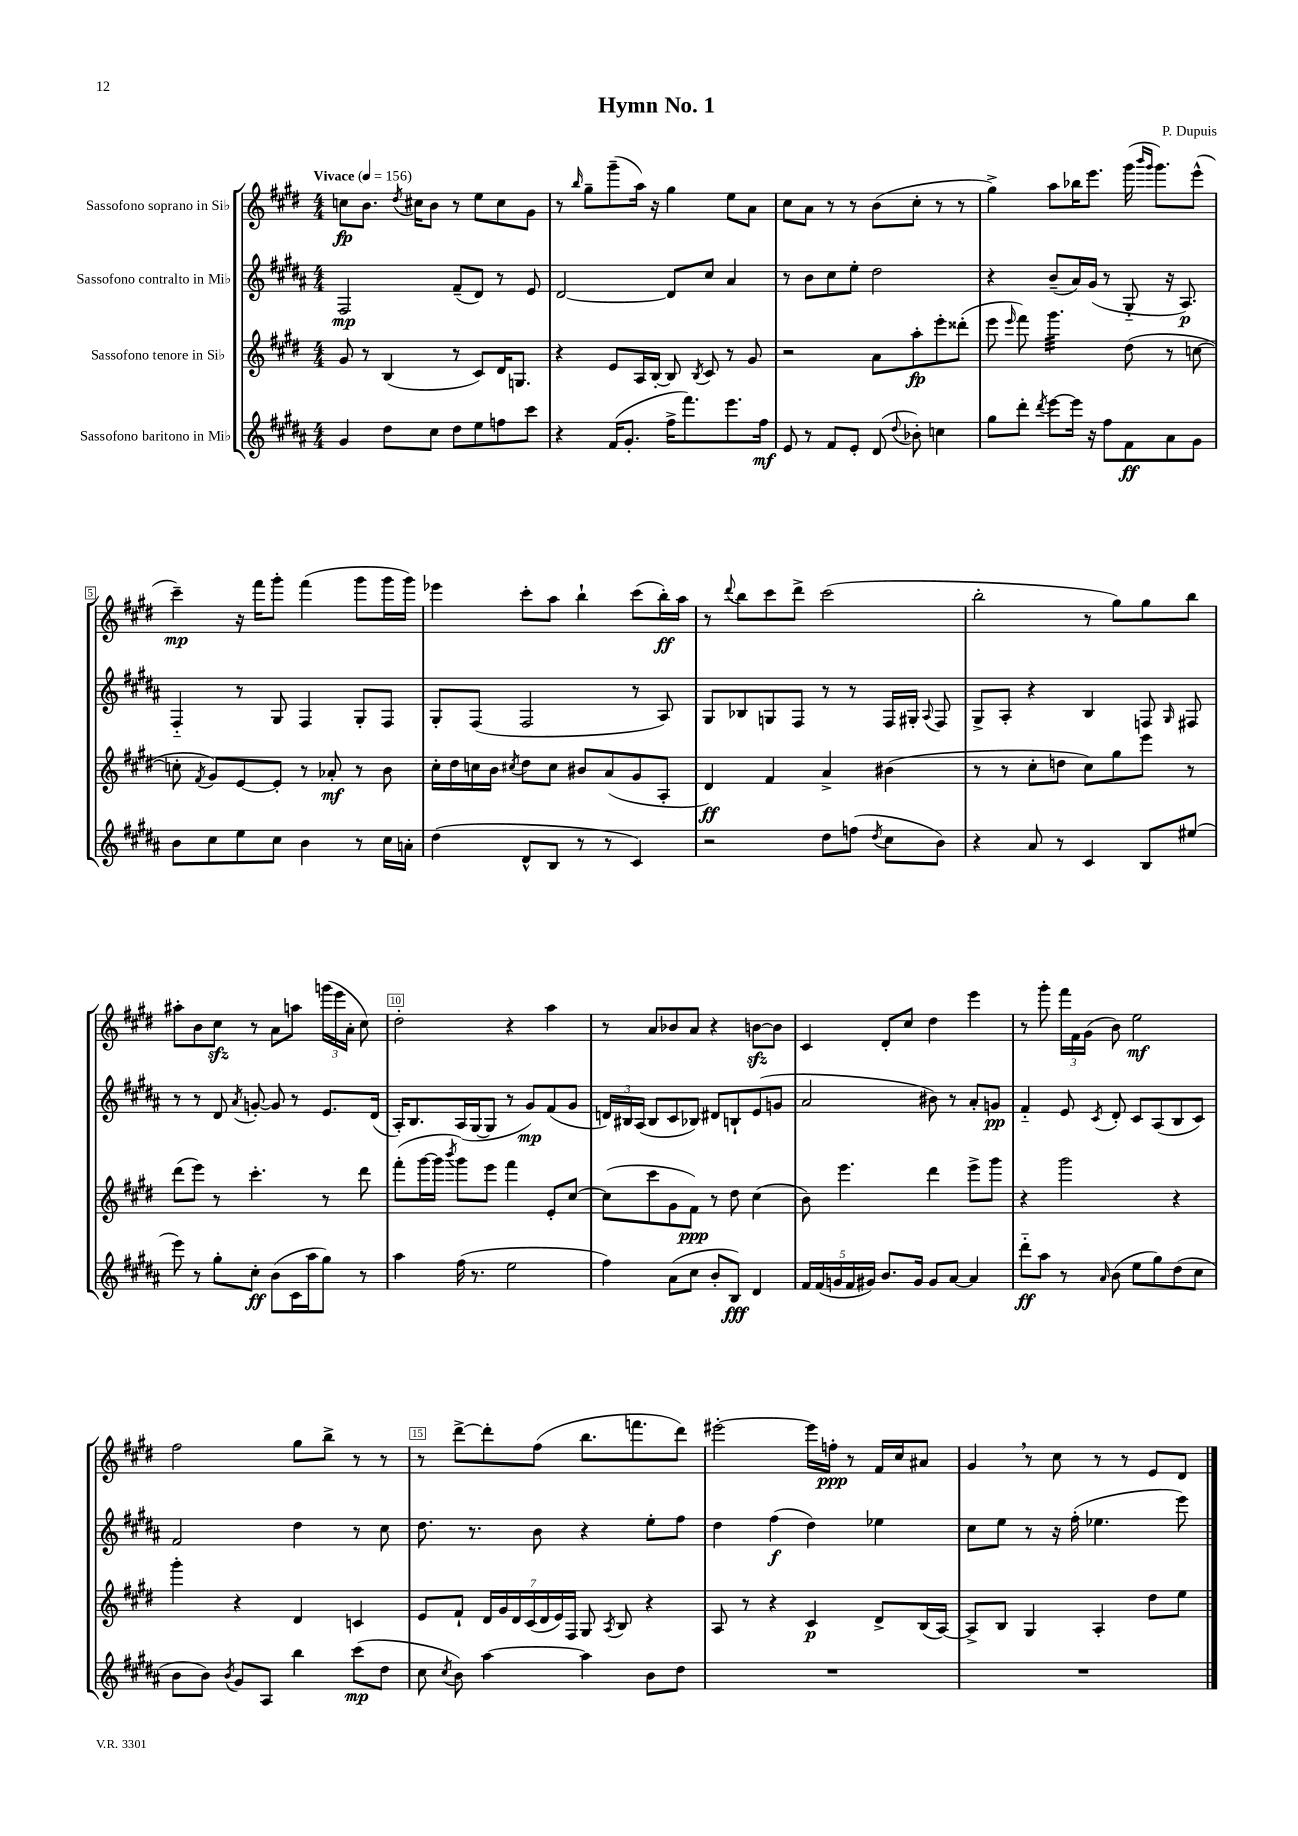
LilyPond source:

\header { title = "Hymn No. 1" composer = "P. Dupuis" }
<<
\new StaffGroup <<
\new Staff = "s0" \with { instrumentName = "Sassofono soprano in Sib" } {
    \clef treble \key e \major \numericTimeSignature \time 4/4 \tempo "Vivace" 4 = 156
    \autoBeamOff c''8[\fp b'8.] \acciaccatura { dis''8 } cis''16[ b'8] r8 e''8[ cis''8 gis'8] |
    r8 \grace { b''16 } gis''8[-- gis'''8--( a''16]) r16 gis''4 e''8[ a'8] |
    cis''8[ a'8] r8 r8 b'8[( cis''8]-. r8 r8 |
    gis''4->) a''8[ bes''16 e'''8.] gis'''16( \grace { b'''16[ gis'''16] } gis'''8.[) e'''8]-^( |
    cis'''4--\mp) r16 fis'''16[ gis'''8]-. fis'''4( gis'''8[ gis'''16 gis'''16]) |
    ees'''4 cis'''8[-. a''8] b''4-! cis'''8[( b''16-.\ff) a''16] |
    r8 \appoggiatura { dis'''8 } b''8[ cis'''8 dis'''8]-> cis'''2( |
    b''2-. r8 gis''8[) gis''8 b''8] |
    ais''8[-. b'8 cis''8]\sfz r8 a'8[ a''8] \tuplet 3/2 { g'''16[( e'''16 a'16]-. } cis''8) |
    dis''2-. r4 a''4 |
    r8 a'8[ bes'8 a'8] r4 b'8[~\sfz b'8] |
    cis'4 dis'8[-. cis''8] dis''4 e'''4 |
    r8 gis'''8-. \tuplet 3/2 { fis'''16[ fis'16 gis'16]( } b'8) e''2\mf |
    fis''2 gis''8[ b''8]-> r8 r8 |
    r8 dis'''8[~-> dis'''8-. fis''8]( b''8.[ f'''8. dis'''8]) |
    eis'''2~-. eis'''16[ f''16]-.\ppp r8 fis'16[ cis''16 ais'8] |
    gis'4 \breathe r8 cis''8 r8 r8 e'8[ dis'8] \bar "|." |
}
\new Staff = "s1" \with { instrumentName = "Sassofono contralto in Mib" } {
    \clef treble \key b \major \numericTimeSignature \time 4/4
    \autoBeamOff fis2\mp fis'8[--( dis'8]) r8 e'8 |
    dis'2~ dis'8[ cis''8] ais'4 |
    r8 b'8[ cis''8 e''8]-. dis''2 |
    r4 b'8[--( ais'16) gis'16]( r8 gis8-_ r16 ais8.\p) |
    fis4-_ r8 gis8 fis4 gis8[-. fis8] |
    gis8[-. fis8]( fis2 r8 ais8) |
    gis8[ bes8 g8 fis8] r8 r8 fis16[ gis16]-. \appoggiatura { ais8 } fis8 |
    gis8[-> ais8]-. r4 b4 f8 \grace { gis16 } fis8 |
    r8 r8 dis'8 \acciaccatura { ais'8 } g'8~-. g'8 r8 e'8.[ dis'16]( |
    ais16[-.) b8. ais16( gis16~ gis8] r8 gis'8[\mp) fis'8( gis'8] |
    \tuplet 3/2 { d'16[) bis16 ais16]( } bis8[ cis'8 bes8]) dis'8[ b8-! e'8( g'8] |
    ais'2 bis'8) r8 ais'8[-. g'8]\pp |
    fis'4-_ e'8 \acciaccatura { cis'8 } dis'8-. cis'8[ ais8( b8 cis'8]) |
    fis'2 dis''4 r8 cis''8 |
    dis''8. r8. b'8 r4 e''8[-. fis''8] |
    dis''4 fis''4\f( dis''4) ees''4 |
    cis''8[ e''8] r8 r16 fis''16-.( ees''4. e'''8) \bar "|." |
}
\new Staff = "s2" \with { instrumentName = "Sassofono tenore in Sib" } {
    \clef treble \key e \major \numericTimeSignature \time 4/4
    \autoBeamOff gis'8 r8 b4( r8 cis'8[) dis'16 g8.] |
    r4 e'8[ a16 b16]~-. b8 \acciaccatura { b8 } cis'8 r8 gis'8 |
    r2 a'8[ a''8-.\fp e'''8-. disis'''8]-.( |
    e'''8 \grace { e'''16 } fis'''8) gis'''4.:32 dis''8( r8 c''8~ |
    c''8-. \acciaccatura { fis'8 } gis'8[) e'8~ e'8]-. r8 aes'8-.\mf r8 b'8 |
    cis''16[-. dis''16 c''16 b'16] \acciaccatura { cis''8 } dis''8[ cis''8] bis'8[ a'8( gis'8 a8]-. |
    dis'4\ff) fis'4 a'4-> bis'4( |
    r8 r8 cis''8[-. d''8] cis''8[) gis''8 e'''8] r8 |
    dis'''8[( e'''8]) r8 cis'''4.-. r8 dis'''8 |
    fis'''8[-.( gis'''16~ gis'''16] \acciaccatura { b'''8 } gis'''8[) e'''8] fis'''4 e'8[-. cis''8]~ |
    cis''8[( cis'''8 gis'8 fis'8]\ppp) r8 dis''8 cis''4( |
    b'8) e'''4. dis'''4 e'''8[-> gis'''8] |
    r4 gis'''2 r4 |
    gis'''4-. r4 dis'4 c'4 |
    e'8[ fis'8]-! \tuplet 7/4 { dis'16[ gis'16 dis'16 cis'16( dis'16 e'16) fis16] } gis8 \acciaccatura { a8 } b8 r4 |
    a8 r8 r4 cis'4\p dis'8[-> b16( a16]~) |
    a8[-> b8] gis4 a4-. dis''8[ e''8] \bar "|." |
}
\new Staff = "s3" \with { instrumentName = "Sassofono baritono in Mib" } {
    \clef treble \key b \major \numericTimeSignature \time 4/4
    \autoBeamOff gis'4 dis''8[ cis''8] dis''8[ e''8 f''8 cis'''8] |
    r4 fis'16[( gis'8.]-. fis''16[-> fis'''8.) e'''8. fis''16]\mf |
    e'8 r8 fis'8[ e'8]-. dis'8( \appoggiatura { dis''8 } bes'8-.) c''4 |
    gis''8[ dis'''8]-. \acciaccatura { dis'''8 } e'''8[~ e'''16] r16 fis''8[ fis'8\ff ais'8 gis'8] |
    b'8[ cis''8 e''8 cis''8] b'4 r8 cis''16[ a'16]-. |
    dis''4( dis'8[-^ b8] r8 r8 cis'4) |
    r2 dis''8[ f''8]( \acciaccatura { dis''8 } cis''8[ b'8]) |
    r4 ais'8 r8 cis'4 b8[ eis''8]( |
    e'''8) r8 gis''8[-. cis''8]-.\ff b'8[( cis'16 ais''16 gis''8]) r8 |
    ais''4 fis''16( r8. e''2 |
    fis''4) ais'8[( cis''8] b'8[-. b8]\fff) dis'4 |
    \tuplet 5/4 { fis'16[ fis'16( g'16 fis'16 gis'16]) } b'8.[ gis'16] gis'8[ ais'8]~ ais'4 |
    dis'''8[-_\ff ais''8] r8 \grace { ais'16 } b'8( e''8[ gis''8) dis''8( cis''8] |
    b'8[ b'8]) \acciaccatura { b'8 } gis'8[ ais8] b''4 cis'''8[\mp( dis''8] |
    cis''8 \acciaccatura { cis''8 } b'8) ais''4~ ais''4 b'8[ dis''8] |
    R1 |
    R1 \bar "|." |
}
>>
>>
\layout { \context { \Score \override BarNumber.break-visibility = ##(#f #t #t) barNumberVisibility = #(every-nth-bar-number-visible 5) \override BarNumber.stencil = #(make-stencil-boxer 0.1 0.3 ly:text-interface::print) } }
